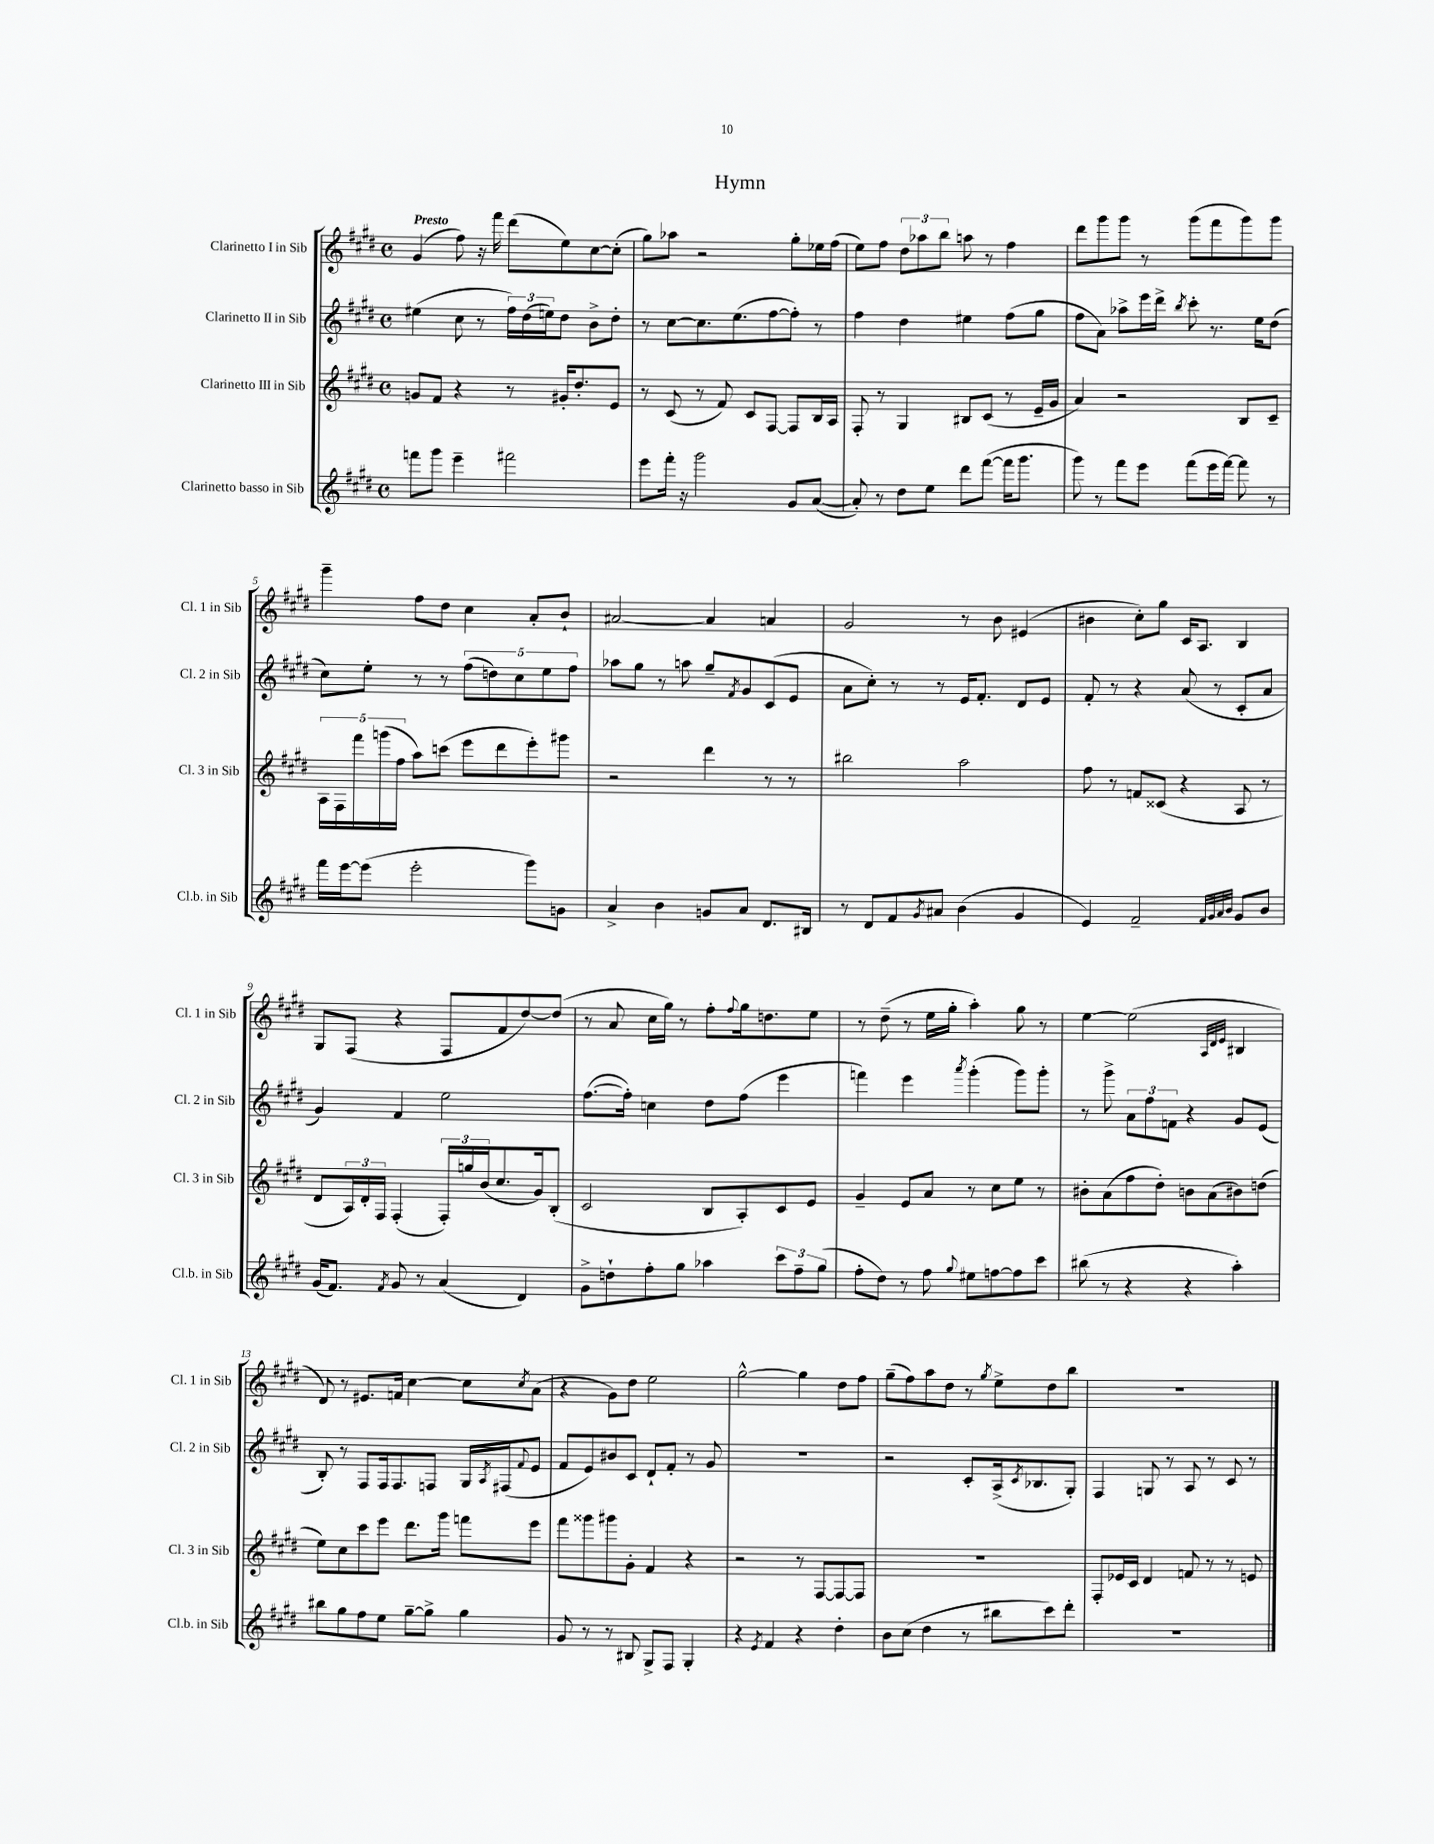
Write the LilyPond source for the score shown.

\header { title = "Hymn" }
<<
\new StaffGroup <<
\new Staff = "s0" \with { instrumentName = "Clarinetto I in Sib" shortInstrumentName = "Cl. 1 in Sib" } {
    \clef treble \key e \major \defaultTimeSignature \time 4/4 \tempo "Presto"
    gis'4( fis''8) r16 fis'''16 dis'''8( e''8) cis''8~ cis''8-.( |
    gis''8) aes''8 r2 gis''8-. ees''16 fis''16( |
    e''8) fis''8 \tuplet 3/2 { dis''8 aes''8 b''8 } a''8 r8 fis''4 |
    dis'''8 gis'''8 gis'''8 r8 gis'''8( fis'''8 gis'''8) gis'''8 |
    gis'''4-- fis''8 dis''8 cis''4 a'8-. b'8-! |
    ais'2~ ais'4 a'4 |
    gis'2 r8 b'8 eis'4( |
    bis'4 cis''8-.) gis''8 cis'16 a8. b4 |
    gis8 fis8( r4 fis8 fis'8 dis''8~) dis''8( |
    r8 a'8 cis''16 gis''16) r8 fis''8-. \appoggiatura { fis''8 } gis''16 d''8. e''8 |
    r8 dis''8--( r8 e''16 gis''16-. a''4-.) gis''8 r8 |
    e''4~ e''2( \grace { a32 dis'32 e'32 } bis4 |
    dis'8) r8 eis'8. f'16 cis''4~ cis''8 \acciaccatura { cis''8 } a'8( |
    r4 gis'8) dis''8 e''2 |
    gis''2~-^ gis''4 dis''8 fis''8 |
    gis''8--( fis''8) a''8 dis''8 r8 \acciaccatura { gis''8 } e''8-> dis''8 b''8 |
    R1 \bar "|." |
}
\new Staff = "s1" \with { instrumentName = "Clarinetto II in Sib" shortInstrumentName = "Cl. 2 in Sib" } {
    \clef treble \key e \major \defaultTimeSignature \time 4/4
    eis''4( cis''8 r8 \tuplet 3/2 { fis''16) dis''16( e''16) } dis''8 b'8-> dis''8-. |
    r8 cis''8~ cis''8. e''8.( fis''8~ fis''8-.) r8 |
    fis''4 dis''4 eis''4 fis''8( gis''8 |
    fis''8 a'8) aes''8-> e'''16 dis'''16-> \acciaccatura { b''8 } cis'''8-. r8. e''16 dis''8( |
    cis''8) e''8-. r8 r8 \tuplet 5/4 { fis''8( d''8) cis''8 e''8 fis''8 } |
    aes''8 gis''8 r8 a''8 gis''8-- \acciaccatura { fis'8 } gis'8 cis'8( e'8 |
    a'8 cis''8-.) r8 r8 e'16 fis'8.-. dis'8 e'8 |
    fis'8-. r8 r4 a'8( r8 cis'8-. a'8 |
    gis'4) fis'4 e''2 |
    fis''8.~( fis''16-.) c''4 dis''8 fis''8( e'''4 |
    f'''4) e'''4 \acciaccatura { a'''8 } gis'''4-.( gis'''8) gis'''8-. |
    r8 gis'''8-> \tuplet 3/2 { a'8 fis''8 f'8 } r4 gis'8 e'8( |
    b8-.) r8 fis8 fis16 fis8. f8 gis16 \acciaccatura { a8 } fis16( \appoggiatura { fis'8 } e'8 |
    fis'8 e'8) bis'8 cis'8 dis'8-! fis'8-. r8 gis'8 |
    R1 |
    r2 cis'8-. a16->( \acciaccatura { cis'8 } bes8. gis8-.) |
    fis4 g8 r8 a8 r8 cis'8 r8 \bar "|." |
}
\new Staff = "s2" \with { instrumentName = "Clarinetto III in Sib" shortInstrumentName = "Cl. 3 in Sib" } {
    \clef treble \key e \major \defaultTimeSignature \time 4/4
    g'8 fis'8 r4 r8 gis'16-. dis''8.-. e'8 |
    r8 cis'8( r8 fis'8) cis'8 fis8~ fis8 b16 a16 |
    fis8-. r8 gis4 bis8 cis'8( r8 e'16-- gis'16 |
    a'4) r2 b8 cis'8-- |
    \tuplet 5/4 { a16 fis16 fis'''16 g'''16( fis''16 } a''8) c'''8( e'''8 dis'''8 e'''8-.) gis'''8 |
    r2 dis'''4 r8 r8 |
    bis''2 a''2 |
    fis''8 r8 f'8 cisis'8( r4 a8 r8 |
    dis'8 \tuplet 3/2 { a16) dis'16-. fis16 } fis4-.( \tuplet 3/2 { fis16-.) g''16 b'16( } cis''8. gis'16) b8-.( |
    cis'2 b8 a8-.) cis'8 e'8 |
    gis'4-- e'8 a'8 r8 cis''8 e''8 r8 |
    bis'8-. a'8( fis''8 dis''8-.) b'8 a'8( bis'8) d''8( |
    e''8) cis''8 cis'''8 e'''8 dis'''8. gis'''16 f'''8 e'''8 |
    fis'''8 gisis'''8 gis'''8 gis'8-. fis'4 r4 |
    r2 r8 fis8~ fis8~ fis8 |
    R1 |
    fis8-. ees'16 cis'16 dis'4 f'8 r8 r8 e'8 \bar "|." |
}
\new Staff = "s3" \with { instrumentName = "Clarinetto basso in Sib" shortInstrumentName = "Cl.b. in Sib" } {
    \clef treble \key e \major \defaultTimeSignature \time 4/4
    f'''8 gis'''8 e'''4-- fis'''2 |
    e'''8 fis'''16-. r16 gis'''2 gis'8 a'8~( |
    a'8-.) r8 dis''8 e''8 dis'''8 fis'''8~( fis'''16 gis'''8. |
    gis'''8) r8 fis'''8 e'''8 fis'''8( e'''16 fis'''16~) fis'''8 r8 |
    fis'''16 e'''16~ e'''8( e'''2-. gis'''8) g'8 |
    a'4-> b'4 g'8 a'8 dis'8. bis16 |
    r8 dis'8 fis'8 \acciaccatura { gis'8 } ais'8 b'4( gis'4 |
    e'4) fis'2-- \grace { fis'32 gis'32 a'32 b'32 } gis'8 b'8 |
    gis'16( fis'8.) \acciaccatura { fis'8 } gis'8 r8 a'4( dis'4) |
    gis'8-> d''8-! fis''8-. gis''8 aes''4 \tuplet 3/2 { cis'''8 fis''8-- gis''8( } |
    fis''8-. dis''8) r8 fis''8 \appoggiatura { gis''8 } eis''8 f''8~ f''8 cis'''8 |
    bis''8( r8 r4 r4 a''4-.) |
    bis''8 gis''8 fis''8 e''8 gis''8~-- gis''8-> gis''4 |
    gis'8 r8 r8 bis8 gis8-> fis8 gis4-. |
    r4 \acciaccatura { e'8 } fis'4 r4 dis''4-. |
    b'8 cis''8( dis''4 r8 bis''8 cis'''8) dis'''8-. |
    R1 \bar "|." |
}
>>
>>
